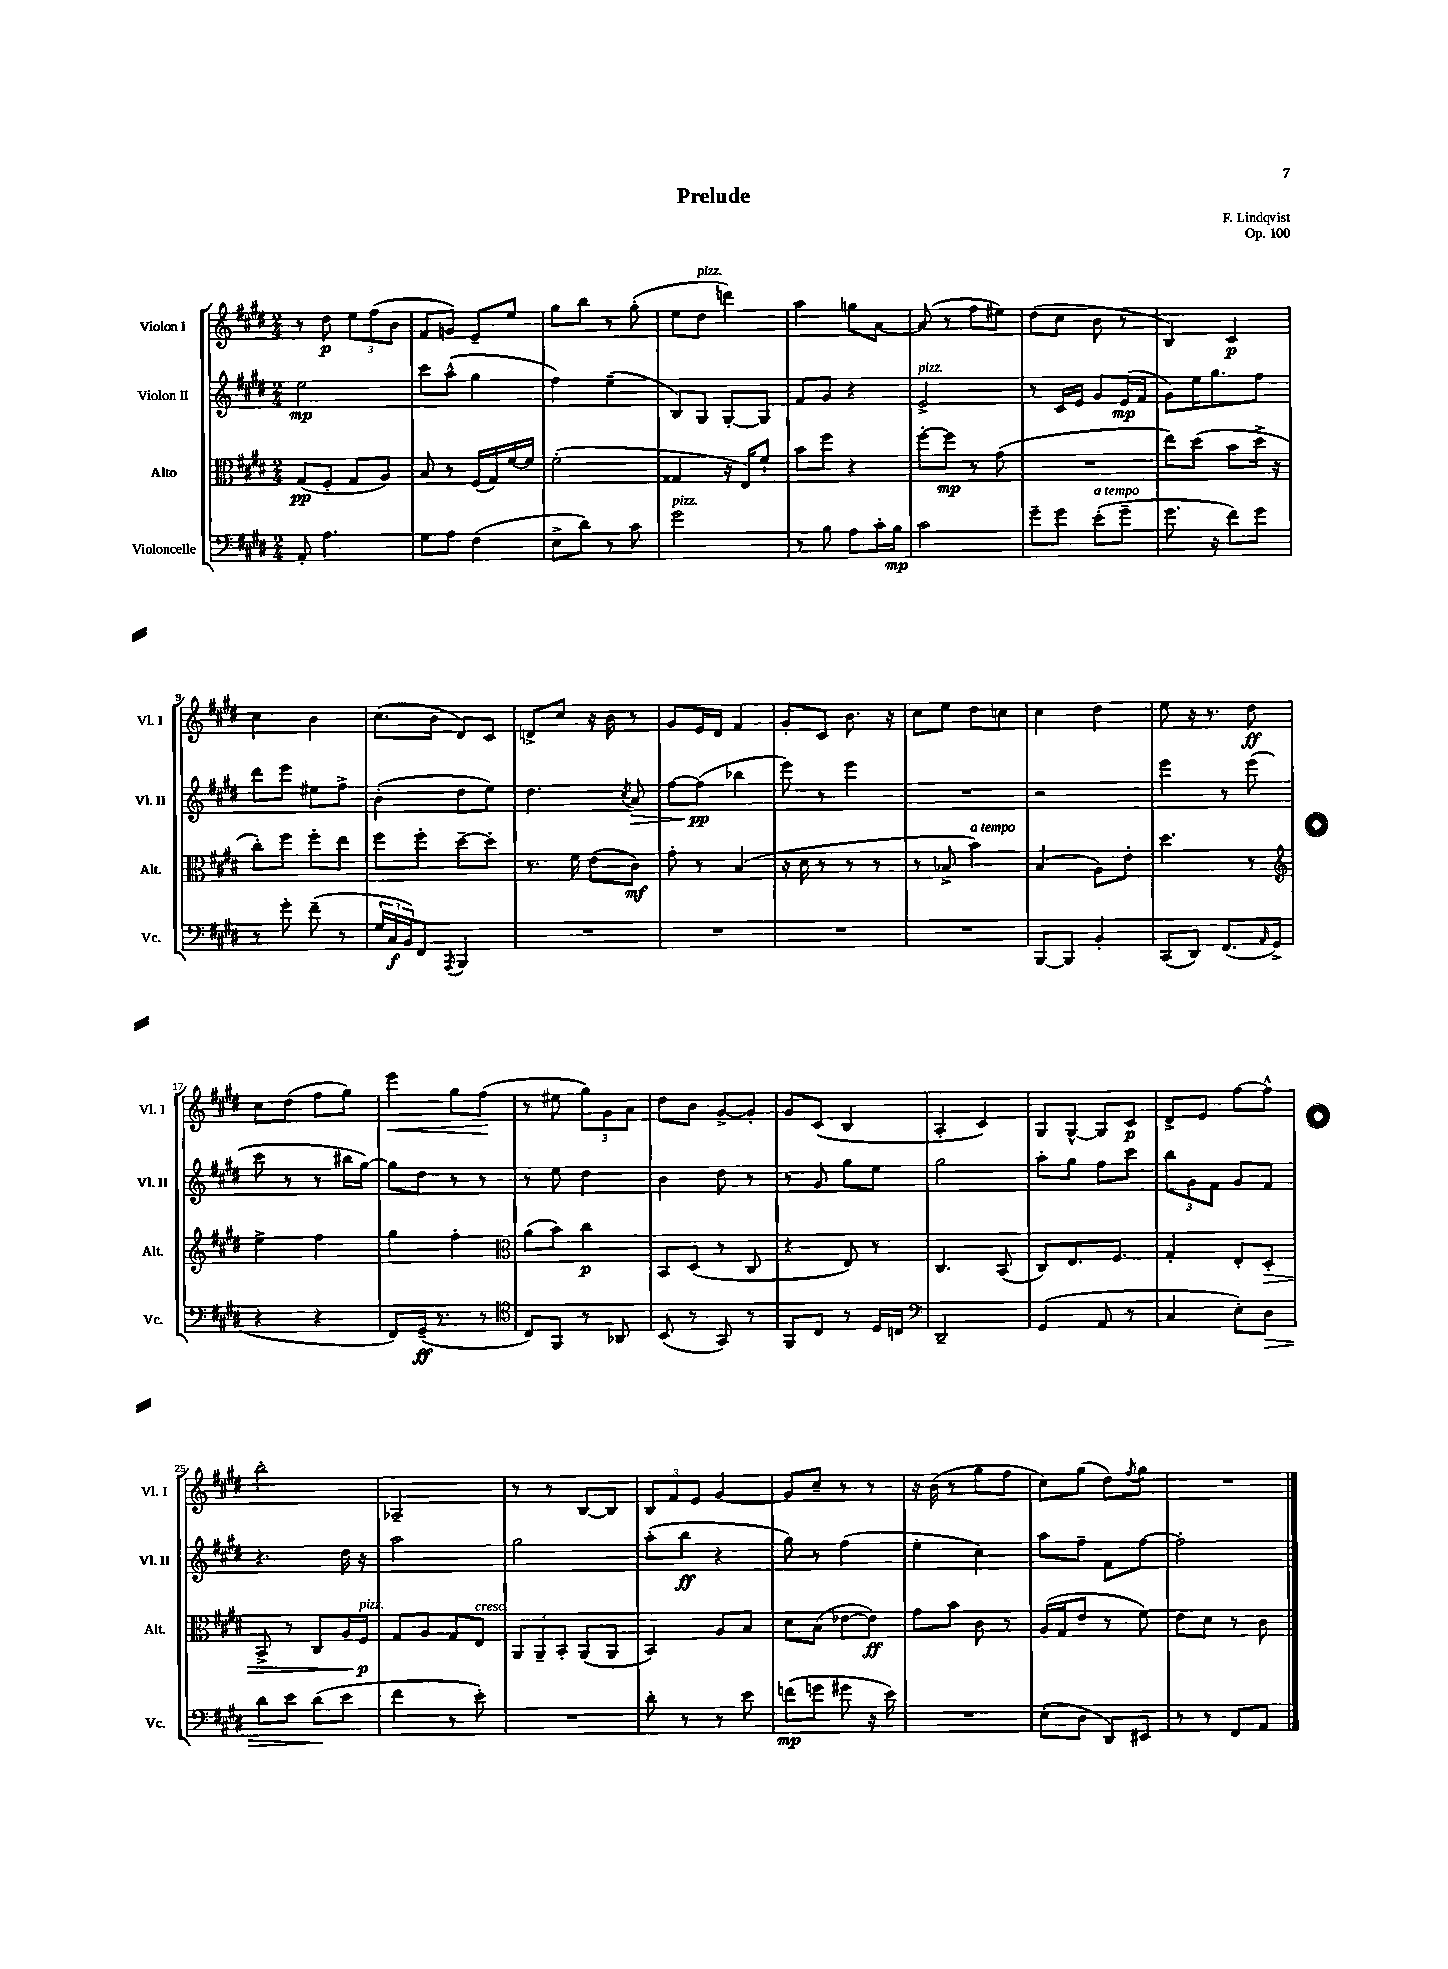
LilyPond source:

\header { title = "Prelude" composer = "F. Lindqvist" opus = "Op. 100" }
<<
\new StaffGroup <<
\new Staff = "s0" \with { instrumentName = "Violon I" shortInstrumentName = "Vl. I" } {
    \clef treble \key e \major \numericTimeSignature \time 2/4
    r8 dis''8\p \tuplet 3/2 { e''8 fis''8( b'8 } |
    fis'8 g'8) e'8-- e''8 |
    gis''8 b''8 r8 gis''8-.( |
    e''8 dis''8^\markup { \italic "pizz." } d'''4) |
    a''4 g''8 a'8~ |
    a'8( r8 fis''8 eis''8) |
    dis''8( cis''8 b'8 r8 |
    b4) cis'4\p |
    cis''4 b'4 |
    cis''8.( b'16 dis'8) cis'8 |
    d'8-> cis''8 r16 b'16 r8 |
    gis'8 e'16 dis'16 fis'4 |
    gis'8-. cis'8 b'8. r16 |
    cis''8 e''8 dis''8 c''8 |
    cis''4 dis''4 |
    e''8 r16 r8. dis''8\ff |
    cis''8 dis''8( fis''8 gis''8) |
    e'''4\< gis''8 fis''8\!( |
    r8 eis''8 \tuplet 3/2 { gis''8) gis'8 a'8 } |
    dis''8 b'8 gis'8~-> gis'8-. |
    gis'8 cis'8( b4 |
    a4-. cis'4) |
    gis8 gis8~-^ gis8 cis'8\p |
    dis'8-> e'8 fis''8~ fis''8-^ |
    b''2-. |
    aes2-- |
    r8 r8 b8~ b8 |
    \tuplet 3/2 { b8 fis'8 e'8 } gis'4~ |
    gis'8 cis''8-- r8 r8 |
    r16 b'16( r8 gis''8 fis''8 |
    cis''8) gis''8( dis''8) \acciaccatura { fis''8 } gis''8 |
    R2 \bar "|." |
}
\new Staff = "s1" \with { instrumentName = "Violon II" shortInstrumentName = "Vl. II" } {
    \clef treble \key e \major \numericTimeSignature \time 2/4
    e''2\mp |
    cis'''8 a''8-^( gis''4 |
    fis''4) e''4--( |
    b8) gis8 gis8~-. gis8 |
    fis'8 gis'8 r4 |
    e'2->^\markup { \italic "pizz." } |
    r8 cis'16 e'16 gis'8 e'16\mp( fis'16 |
    gis'8) e''16 gis''8. fis''8 |
    dis'''8 e'''8 eis''8 fis''8-> |
    b'4-.( dis''8 e''8) |
    dis''4. \acciaccatura { cis''8 } a'8\> |
    fis''8~ fis''8\pp\!( bes''4 |
    e'''8) r8 e'''4 |
    R2 |
    r2 |
    e'''4 r8 e'''8( |
    cis'''8 r8 r8 bis''16 gis''16~) |
    gis''8 dis''8 r8 r8 |
    r8 e''8 dis''4 |
    b'4 dis''8 r8 |
    r8 gis'8 gis''8 e''8 |
    gis''2 |
    a''8-. gis''8 fis''8 cis'''8 |
    \tuplet 3/2 { b''8 gis'8 fis'8 } gis'8 fis'8 |
    r4. dis''16 r16 |
    a''2 |
    gis''2 |
    a''8-.( b''8\ff r4 |
    gis''8) r8 fis''4( |
    e''4-. cis''4) |
    a''8 fis''8-- fis'8 fis''8~ |
    fis''2-. \bar "|." |
}
\new Staff = "s2" \with { instrumentName = "Alto" shortInstrumentName = "Alt." } {
    \clef alto \key e \major \numericTimeSignature \time 2/4
    gis8\pp( fis8-. gis8 a8) |
    b8 r8 fis16( gis16) fis'16~ fis'16 |
    fis'2-.( |
    gisis4 r16 e16) fis'8-! |
    b'8 fis''8 r4 |
    fis''8~-. fis''8\mp r8 gis'8( |
    R2 |
    e''8) dis''8( b'8 dis''16-> r16 |
    cis''8-.) fis''8 fis''8-. e''8 |
    fis''8 fis''8-. dis''8~-- dis''8-. |
    r8. fis'16 e'8( cis'8\mf) |
    gis'8-. r8 b4( |
    r16 dis'16 r8 r8 r8 |
    r8 bes8-> b'4^\markup { \italic "a tempo" }) |
    b4( a8) e'8-. |
    dis''4. r8 |
    \clef treble e''4-> fis''4 |
    gis''4 fis''4-. |
    \clef alto a'8( b'8) cis''4\p |
    b,8 dis8( r8 cis8 |
    r4 e8) r8 |
    cis4. b,8( |
    cis8) e8. fis8. |
    gis4-. e8-. dis8-.\> |
    b,8-> r8 cis8 a16 fis16\p\!^\markup { \italic "pizz." } |
    gis8 a8 gis8 e8^\markup { \italic "cresc." } |
    \tuplet 3/2 { a,8 a,8-- b,8-. } a,8( a,8 |
    b,4) a8 b8 |
    dis'8 b8( ees'8~ ees'8\ff) |
    gis'8 b'8 cis'8 r8 |
    a16( gis16 e'8 r8 fis'8) |
    e'8 dis'8 r8 cis'8 \bar "|." |
}
\new Staff = "s3" \with { instrumentName = "Violoncelle" shortInstrumentName = "Vc." } {
    \clef bass \key e \major \numericTimeSignature \time 2/4
    a,8-. a4. |
    gis8 a8 fis4( |
    e8-> dis'8) r8 cis'8 |
    gis'2^\markup { \italic "pizz." } |
    r8 b8 a8 cis'16-. b16\mp |
    cis'2 |
    gis'8-- gis'8 e'8-.^\markup { \italic "a tempo" }( gis'8-- |
    gis'8. r16 fis'8) gis'8 |
    r8 gis'8-. fis'8--( r8 |
    \tuplet 3/2 { gis16 cis16\f b,16) } fis,8 \acciaccatura { a,,8 } b,,4 |
    R2 |
    R2 |
    R2 |
    R2 |
    b,,8~ b,,8 b,4-. |
    cis,8( dis,8) fis,8.( \grace { a,16 } gis,16-> |
    r4 r4 |
    fis,8) gis,16--\ff( r8. r8 |
    \clef tenor cis8) fis,8 r8 aes,8 |
    b,8( r8 gis,8) r8 |
    fis,8 cis8 r8 dis16 c16 |
    \clef bass dis,2-- |
    gis,4( a,8 r8 |
    cis4 e8-.) dis8\> |
    dis'8 e'8 dis'8\!( e'8 |
    fis'4 r8 e'8-.) |
    R2 |
    dis'8-. r8 r8 e'8 |
    f'8\mp( g'8 gis'8 r16 e'16) |
    R2 |
    e8-.( dis8 dis,8) eis,8 |
    r8 r8 fis,8 a,8 \bar "|." |
}
>>
>>
